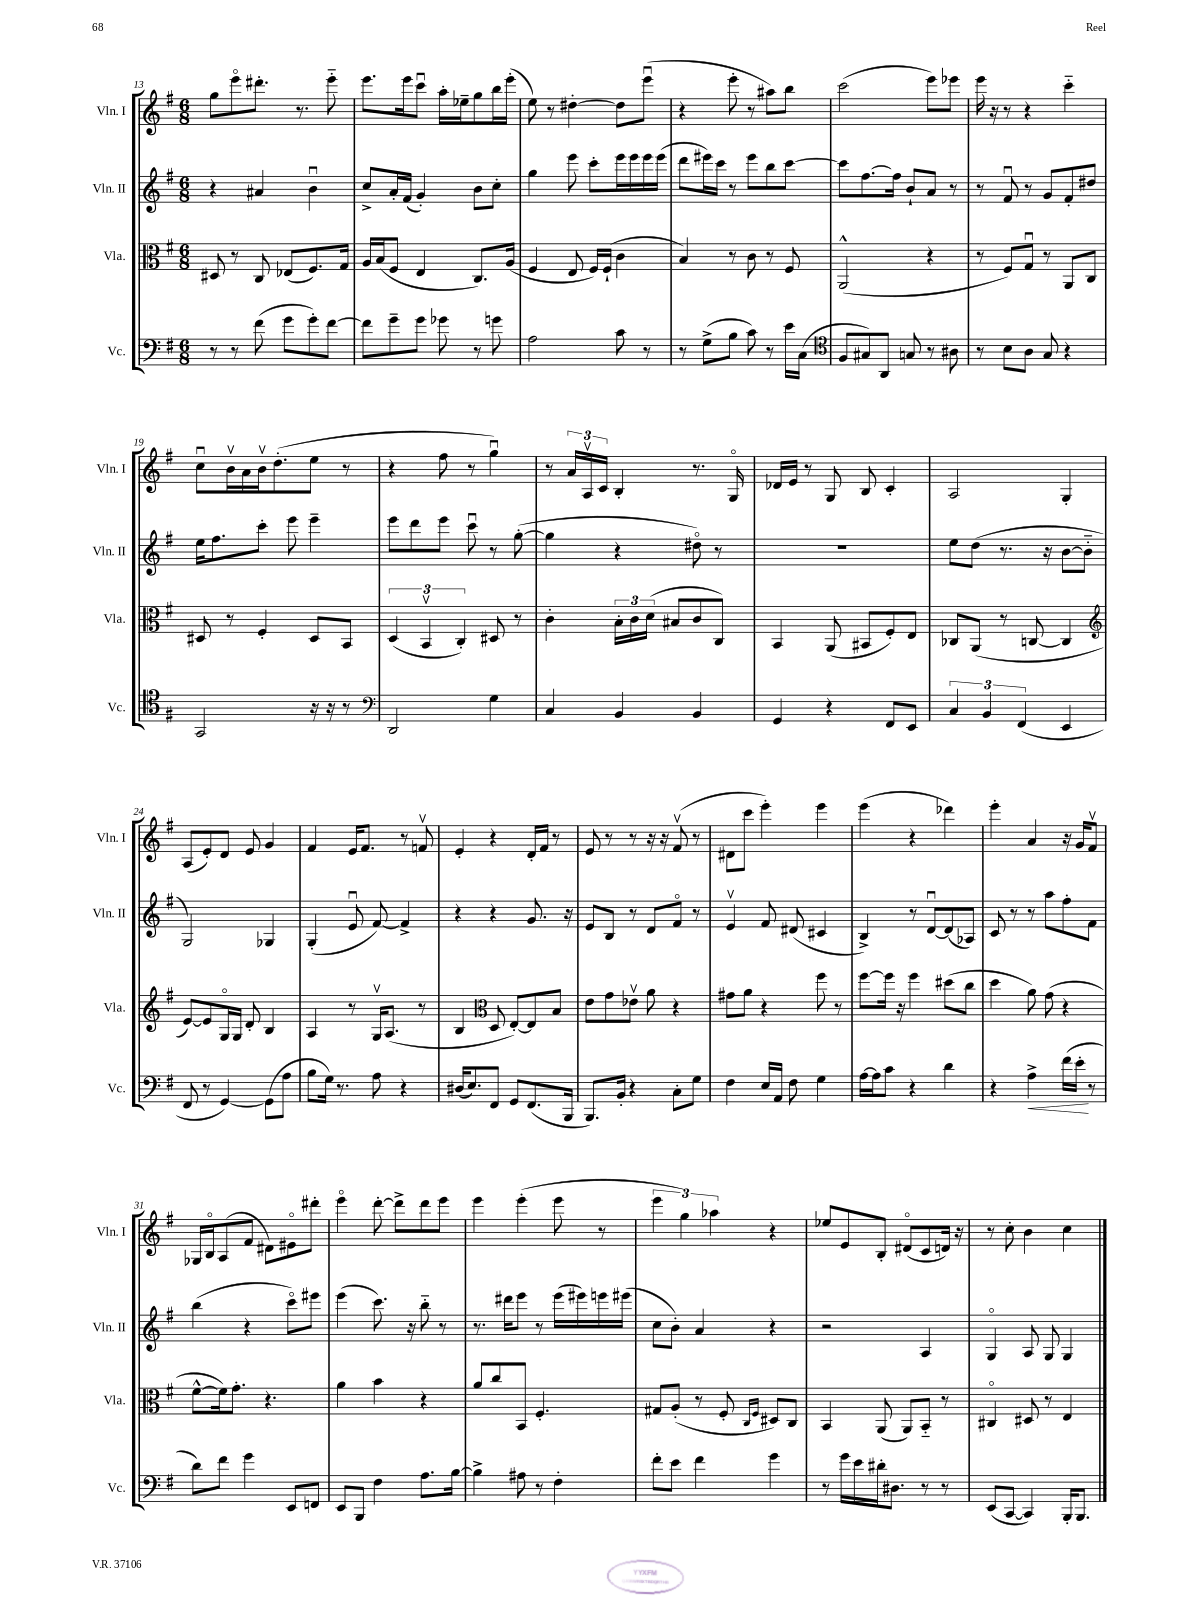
<<
\new StaffGroup <<
\new Staff = "s0" \with { instrumentName = "Vln. I" shortInstrumentName = "Vln. I" } {
    \clef treble \key g \major \numericTimeSignature \time 6/8
    g''8 e'''8\flageolet dis'''8.-. r8. e'''8-_ |
    e'''8. e'''16 c'''8\downbow a''16-. ees''16-- g''8 b''16 e'''16-.( |
    e''8) r8 dis''4~-. dis''8 e'''8\downbow( |
    r4 e'''8-. r8 ais''8) b''8 |
    c'''2( e'''8) ees'''8 |
    e'''16 r16 r8 r4 c'''4-_ |
    c''8\downbow b'16\upbow a'16 b'16\upbow d''8.-.( e''8 r8 |
    r4 fis''8 r8 g''4\downbow) |
    r8 \tuplet 3/2 { a'16 a16\upbow c'16 } b4-. r8. g16\flageolet |
    des'16 e'16 r8 g8 b8 c'4-. |
    a2 g4-. |
    a8( e'8-.) d'8 e'8 g'4 |
    fis'4 e'16 fis'8. r8 f'8\upbow |
    e'4-. r4 d'16-. fis'16 r8 |
    e'8 r8 r8 r16 r16 fis'8\upbow( r8 |
    dis'8 c'''8 e'''4-.) e'''4 |
    e'''4( r4 des'''4) |
    e'''4-. a'4 r16 g'16 fis'8\upbow |
    ges16 b16\flageolet a8( fis'8 dis'8) eis'8\flageolet dis'''8-. |
    e'''4\flageolet d'''8~-. d'''8-> d'''8 e'''8 |
    e'''4 e'''4-.( e'''8 r8 |
    \tuplet 3/2 { e'''4 g''4) aes''4 } r4 |
    ees''8 e'8 b8-. dis'8\flageolet( c'8 d'16) r16 |
    r8 c''8-. b'4 c''4 \bar "|." |
}
\new Staff = "s1" \with { instrumentName = "Vln. II" shortInstrumentName = "Vln. II" } {
    \clef treble \key g \major \numericTimeSignature \time 6/8
    r4 ais'4 b'4\downbow |
    c''8-> a'16-. fis'16( g'4-.) b'8 c''8-. |
    g''4 e'''8 c'''8-. e'''16 e'''16 e'''16 e'''16( |
    d'''8 eis'''16) c'''16 r8 eis'''8 b''8 c'''8~ |
    c'''8 fis''8.~ fis''16 b'8-! a'8 r8 |
    r8 fis'8\downbow r8 g'8 fis'8-. dis''8 |
    e''16 fis''8. c'''8-. e'''8 e'''4-- |
    e'''8 d'''8 e'''8 c'''8\downbow r8 g''8~-.( |
    g''4 r4 dis''8\flageolet) r8 |
    R2. |
    e''8 d''8( r8. r16 b'8~ b'8-_ |
    g2) ges4 |
    g4-.( e'8\downbow fis'8~) fis'4-> |
    r4 r4 g'8. r16 |
    e'8 b8 r8 d'8 fis'8\flageolet r8 |
    e'4\upbow fis'8 dis'8( cis'4 |
    b4->) r8 d'8~\downbow d'8( aes8) |
    c'8 r8 r8 a''8 fis''8-. fis'8 |
    b''4( r4 c'''8\flageolet) eis'''8 |
    e'''4( c'''8.) r16 b''8-_ r8 |
    r8. dis'''16 e'''8 r8 e'''16( eis'''16) e'''16 eis'''16( |
    c''8 b'8-.) a'4 r4 |
    r2 a4 |
    g4\flageolet a8 g8 g4 \bar "|." |
}
\new Staff = "s2" \with { instrumentName = "Vla." shortInstrumentName = "Vla." } {
    \clef alto \key g \major \numericTimeSignature \time 6/8
    dis8 r8 c8 ees8( fis8.) g16 |
    a16 b16( fis8 e4 c8.) a16( |
    fis4 e8 fis16) fis16-!( c'4 |
    b4) r8 c'8 r8 fis8 |
    a,2-^( r4 |
    r8 fis8) g8\downbow r8 a,8 c8 |
    dis8 r8 fis4-. dis8 b,8 |
    \tuplet 3/2 { d4( b,4\upbow c4-.) } dis8 r8 |
    c'4-. \tuplet 3/2 { b16-. c'16 d'16( } bis8 c'8 c8) |
    b,4 a,8( bis,8 fis8-.) e8 |
    ces8 a,8( r8 c8~ c4 |
    \clef treble e'8~) e'8 g16\flageolet g16 d'8-. b4 |
    a4 r8 g16\upbow a8.( r8 |
    b4 \clef alto d8 e8~-.) e8 b8 |
    e'8 g'8 ees'8\upbow a'8 r4 |
    gis'8 a'8 r4 fis''8 r8 |
    fis''8~ fis''16 r16 fis''4 dis''8( c''8 |
    d''4 a'8) g'8( r4 |
    fis'8~-^ fis'16) g'8.-. r4. |
    a'4 b'4 r4 |
    a'8 c''8 b,8 fis4.-. |
    gis8 a8-.( r8 fis8-. \grace { c16 fis16 } dis8) c8 |
    b,4 a,8( a,8) b,8-_ r8 |
    cis4\flageolet dis8 r8 e4 \bar "|." |
}
\new Staff = "s3" \with { instrumentName = "Vc." shortInstrumentName = "Vc." } {
    \clef bass \key g \major \numericTimeSignature \time 6/8
    r8 r8 fis'8( g'8 g'8-.) fis'8~ |
    fis'8 g'8-- g'8 ges'8 r8 g'8 |
    a2 c'8 r8 |
    r8 g8->( b8 c'8) r8 e'16 c16( |
    \clef tenor fis8 gis8) a,8 g8 r8 ais8 |
    r8 b8 a8 g8 r4 |
    g,2 r16 r16 r8 |
    \clef bass d,2 g4 |
    c4 b,4 b,4 |
    g,4 r4 fis,8 e,8 |
    \tuplet 3/2 { c4 b,4 fis,4( } e,4 |
    fis,8 r8 g,4~) g,8( a8 |
    b8 g16) r8. a8 r4 |
    dis16( e8.) fis,8 g,8 fis,8.( b,,16 |
    b,,8.) b,16-. r4 c8-. g8 |
    fis4 e16 a,16 fis8 g4 |
    a16~ a16 c'8 r4 d'4 |
    r4 a4->\< fis'16( e'16-.\! r8 |
    d'8) fis'8 g'4 e,8 f,8 |
    e,8 b,,8 fis4 a8. b16~ |
    b4-> ais8 r8 fis4-. |
    fis'8-. e'8 fis'4 g'4 |
    r8 g'16 e'16 dis'16-. dis8. r8 r8 |
    e,8( c,8~ c,4) b,,16-. b,,8. \bar "|." |
}
>>
>>
\layout { \context { \Score currentBarNumber = #13 } }
